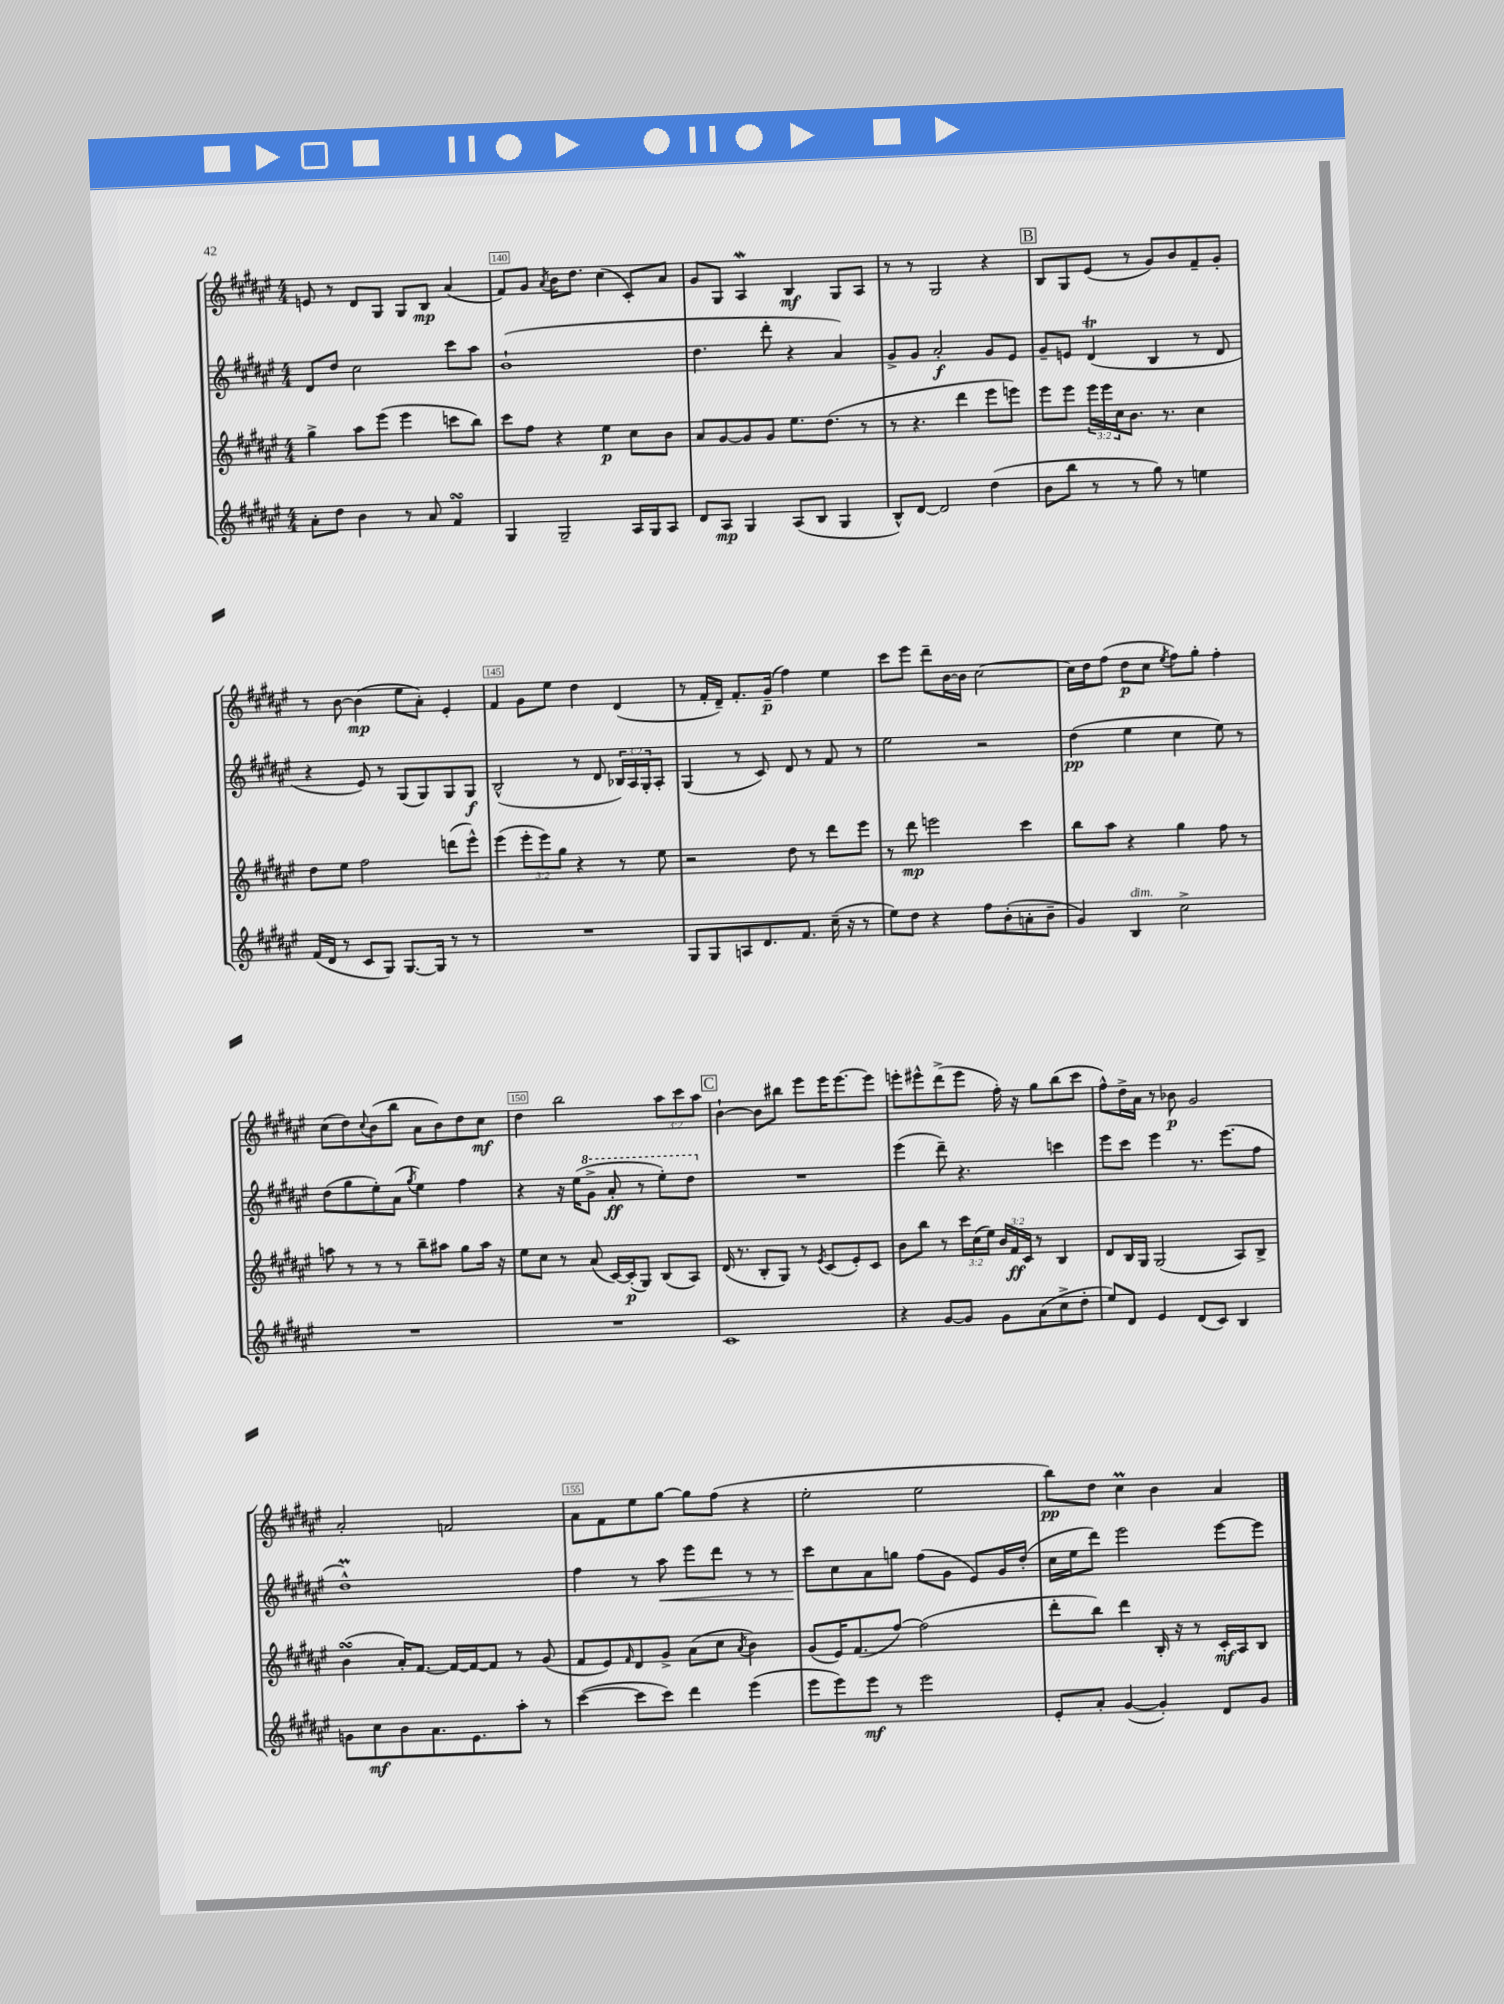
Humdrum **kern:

**kern	**kern	**kern	**kern
*staff4	*staff3	*staff2	*staff1
*clefG2	*clefG2	*clefG2	*clefG2
*k[f#c#g#d#a#e#]	*k[f#c#g#d#a#e#]	*k[f#c#g#d#a#e#]	*k[f#c#g#d#a#e#]
*M4/4	*M4/4	*M4/4	*M4/4
8a#'	4gg#^	8d#	8e
8dd#	.	8dd#	8r
4b	8aa#	2cc#	8d#
.	(8eee#	.	8G#
8r	4eee#	.	8G#
8a#	.	.	8B
4f#	8ccc	8ccc#	(4a#
.	8bb)	8aa#	.
=	=	=	=
4G#	8ccc#	(1b`	8f#)
.	8ff#	.	8g#
.	.	.	8qa#
2G#~	4r	.	16b
.	.	.	8.dd#
.	4ee#	.	(4cc#
16A#	8cc#	.	8c#')
16G#	.	.	.
8A#	8b	.	8a#
=	=	=	=
8d#	8a#	4.dd#	8g#
8A#	[8g#	.	8G#
4G#	8g#]	.	4A#
.	8g#	8ddd#'	.
(8A#	8.ee#	4r	4B
8B	.	.	.
.	(8.dd#	.	.
4G#	.	4a#)	8G#
.	8r	.	8A#
=	=	=	=
8B^^)	8r	8g#^	8r
[8d#	4.r	8g#	8r
2d#]	.	2a#'	2G#
.	4ddd#	.	.
(4dd#	8eee#	8g#	4r
.	8eee)	8e#	.
=	=	=	=
8b	8eee#	8g#~	8B
8bb	8eee#	8e	8G#
8r	24eee#	(4d#	(8e#
.	24eee#	.	.
.	24cc#	.	.
8r	8.b	.	8r
8gg#)	.	4B	8g#)
.	8.r	.	.
8r	.	.	8b
4ee	4cc#	8r	8f#~
.	.	8d#	8g#'
=	=	=	=
(16f#	8dd#	4r	8r
16d#	.	.	.
8r	8ee#	.	[8b
8c#	2ff#	8e#)	(4b]
8G#)	.	8r	.
[8.G#	.	(8G#	8ee#
.	.	8G#)	8a#')
16G#]	.	.	.
8r	(8ddd	8G#	4e#'
8r	8eee#^^)	8G#	.
=	=	=	=
1r	(4eee#	(2B^^	4f#
.	12eee#'	.	8g#
.	12eee#)	.	.
.	.	.	8ee#
.	12gg#	.	.
.	4r	8r	4dd#
.	.	8d#	.
.	8r	24B-)	(4d#
.	.	24A#	.
.	.	24G#'	.
.	8ee#	8A#'	.
=	=	=	=
8G#	2r	(4G#	8r
8G#	.	.	16f#'
.	.	.	16d#~)
8A	.	8r	8.f#'
8.d#	.	8c#)	.
.	.	.	(16g#~
.	8dd#	8d#	4ff#)
8.f#	.	.	.
.	8r	8r	.
(16cc#~	8ddd#	8f#	4ee#
16r	.	.	.
8r	8eee#	8r	.
=	=	=	=
8ee#)	8r	2ee#	8ccc#
8dd#	8ddd#	.	8eee#
4r	2eee	.	8ddd#~
.	.	.	[16b
.	.	.	16b]
8ff#	.	2r	[2cc#
(8b'	.	.	.
8a'	4ccc#	.	.
8b~	.	.	.
=	=	=	=
4g#)	8bb	(4dd#	16cc#]
.	.	.	16dd#
.	8aa#	.	(8ff#
4B	4r	4ee#	8dd#
.	.	.	8cc#
.	.	.	8qee#
2cc#^	4gg#	4cc#	8ff#)
.	.	.	8gg#'
.	8ff#	8ee#)	4ff#'
.	8r	8r	.
=	=	=	=
1r	8aa	(8dd#	(8cc#
.	8r	8gg#	8dd#)
.	.	.	8qqcc#
.	8r	8ee#')	(8b
.	8r	(8a#	8bb
.	.	8qgg#	.
.	8bb~	4ee#)	8a#
.	8aa#	.	8b)
.	8gg#	4ff#	8dd#
.	16aa#	.	8cc#
.	16r	.	.
=	=	=	=
1r	8ee#	4r	4dd#
.	8cc#	.	.
.	8r	16r	2bb
.	.	(16ee#	.
.	(8a#	8gg#^	.
.	[16c#)	8aa#'	.
.	(16c#']	.	.
.	8G#)	8r	.
.	(8B	8eee#')	12aa#
.	.	.	12ccc#
.	8A#)	8ddd#	.
.	.	.	12aa#
=	=	=	=
1c#	(16d#	1r	[4b`
.	8.r	.	.
.	8B'	.	8b]
.	8G#)	.	8bb#
.	8r	.	8eee#
.	8qe#	.	.
.	(8c#	.	16eee#
.	.	.	[8.eee#
.	8e#')	.	.
.	8c#	.	8eee#]
=	=	=	=
4r	8b	(4eee#	8eee'
.	8bb	.	8eee#^^
[8g#	8r	8ddd#~)	(8ddd#^
8g#]	24ccc#	4.r	8eee#
.	(24cc#	.	.
.	24ee#)	.	.
8g#	24b	.	16ff#')
.	24f#	.	.
.	.	.	16r
.	24c#	.	.
(8a#	8r	.	8gg#
8cc#^	4B	4ccc	(8bb
8dd#'	.	.	8ccc#
=	=	=	=
8ee#)	8d#	8eee#	8ff#^^)
8d#	16B	8ccc#	16dd#^
.	16G#	.	16a#
4e#	(2G#	4eee#	8r
.	.	.	8b-
(8d#	.	8.r	2g#
8c#)	.	.	.
.	.	(8.eee#	.
4B	8A#)	.	.
.	8B^	8ff#	.
=	=	=	=
8g	(4b	1dd#^^)	2a#'
8cc#	.	.	.
8b	16a#')	.	.
.	[8.f#	.	.
8.a#	.	.	.
.	16f#_	.	2f
8.e#	16f#_	.	.
.	8f#]	.	.
8aa#'	8r	.	.
8r	(8g#	.	.
=	=	=	=
([4ccc#	8f#	4ff#	8a#
.	8e#)	.	8f#
.	16qqf#	.	.
8ccc#]	8d#	8r	8ee#
8ccc#)	8g#^	8aa#	[8gg#
4ddd#	(8a#	8eee#	8gg#]
.	8cc#	8ddd#	(8ff#
.	8qa#	.	.
(4eee#	4b)	8r	4r
.	.	8r	.
=	=	=	=
8eee#	(8g#	8ccc#	2ee#'
8eee#)	16e#)	8cc#	.
.	(8.f#	.	.
8eee#	.	8a#	.
8r	[8ff#)	8gg	.
2eee#	(2ff#]	(8ff#	2ee#
.	.	8g#	.
.	.	8e#)	.
.	.	16g#	.
.	.	(16dd#'	.
=	=	=	=
8e#'	8ddd#'	16cc#	8bb)
.	.	16ee#	.
8a#'	8bb)	8ddd#)	8dd#
([4g#	4ddd#	2eee#	4cc#
4g#'])	16B'	.	4b
.	16r	.	.
.	8r	.	.
8d#	16c#'	[8eee#	4a#
.	16A#	.	.
8g#	8B	8eee#]	.
==	==	==	==
*-	*-	*-	*-
